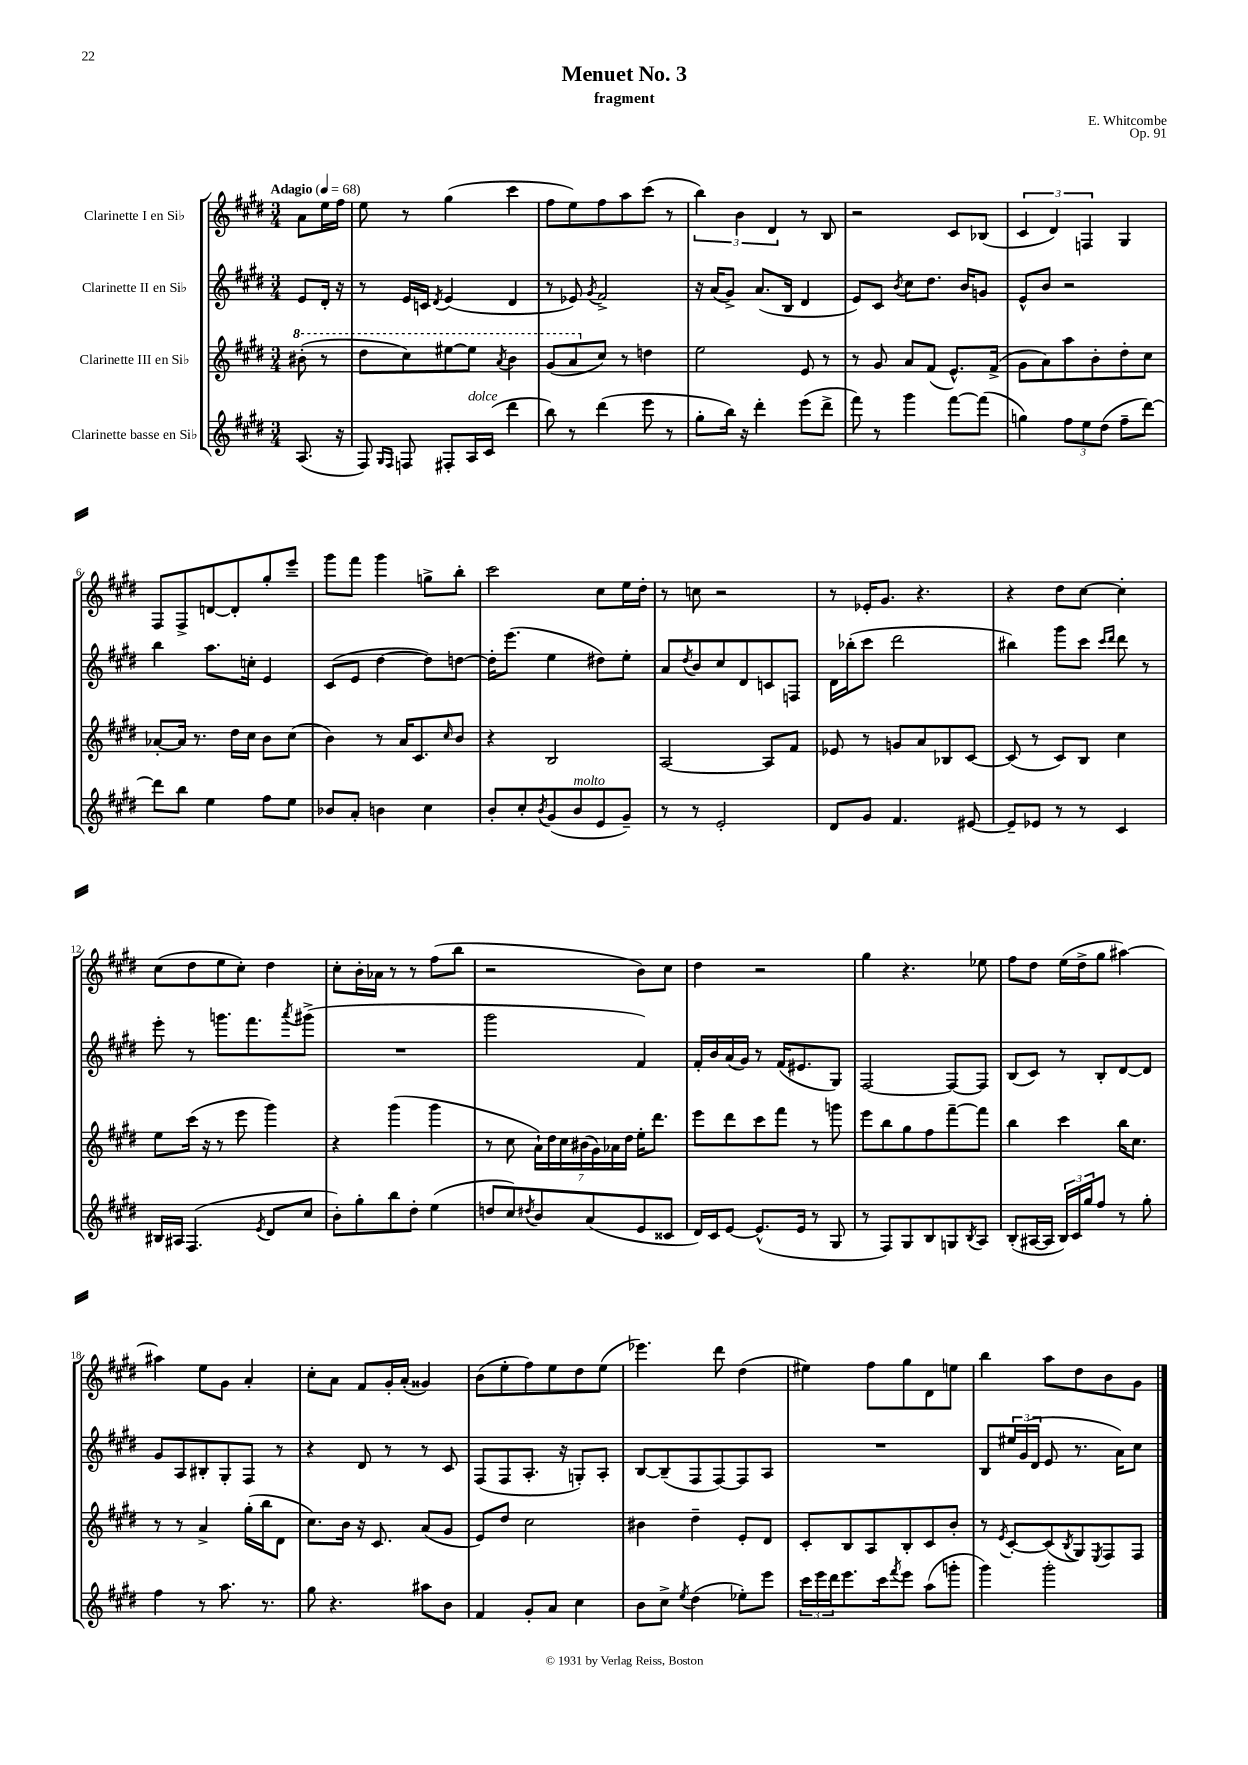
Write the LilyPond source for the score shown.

\header { title = "Menuet No. 3" composer = "E. Whitcombe" subtitle = "fragment" opus = "Op. 91" }
<<
\new StaffGroup <<
\new Staff = "s0" \with { instrumentName = "Clarinette I en Sib" } {
    \clef treble \key e \major \numericTimeSignature \time 3/4 \partial 4 \tempo "Adagio" 4 = 68
    a'8 e''16 fis''16 |
    e''8 r8 gis''4( cis'''4 |
    fis''8 e''8) fis''8 a''8 cis'''8( r8 |
    \tuplet 3/2 { b''4) b'4 dis'4 } r8 b8 |
    r2 cis'8 bes8( |
    \tuplet 3/2 { cis'4 dis'4) f4 } gis4 |
    fis8 fis8-> d'8~ d'8-. gis''8-. e'''8-- |
    gis'''8 fis'''8 gis'''4 g''8-> b''8-. |
    cis'''2 cis''8 e''16 dis''16-. |
    r8 c''8 r2 |
    r8 ees'16-. gis'8. r4. |
    r4 dis''8 cis''8~ cis''4-. |
    cis''8( dis''8 e''8 cis''8-.) dis''4 |
    cis''8-. b'16-. aes'16 r8 r8 fis''8( b''8 |
    r2 b'8) cis''8 |
    dis''4 r2 |
    gis''4 r4. ees''8 |
    fis''8 dis''8 e''16( dis''16-> gis''8 ais''4~) |
    ais''4 e''8 gis'8 a'4-. |
    cis''8-. a'8 fis'8 gis'16-. a'16-.( gisis'4) |
    b'8( e''8-. fis''8) e''8 dis''8 e''8( |
    ees'''4.) dis'''8 dis''4( |
    eis''4) fis''8 gis''8 dis'8 e''8 |
    b''4 a''8 dis''8 b'8 gis'8 \bar "|." |
}
\new Staff = "s1" \with { instrumentName = "Clarinette II en Sib" } {
    \clef treble \key e \major \numericTimeSignature \time 3/4 \partial 4
    e'8 dis'16-. r16 |
    r8 e'16 c'16 \acciaccatura { dis'8 } e'4( dis'4 |
    r8 ees'8) \acciaccatura { gis'8 } fis'2-> |
    r16 a'16( gis'8->) a'8.( b16 dis'4 |
    e'8) cis'8 \acciaccatura { b'8 } cis''8 dis''8. b'16 g'8 |
    e'8-^ b'8 r2 |
    b''4 a''8. c''16-. e'4 |
    cis'8( e'8 dis''4~ dis''8) d''8~ |
    d''16-. e'''8.( e''4 dis''8) e''8-. |
    a'8 \acciaccatura { dis''8 } b'8 cis''8 dis'8 c'8 f8 |
    dis'16 bes''16-.( cis'''8 dis'''2 |
    bis''4) gis'''8 cis'''8 \grace { cis'''16 dis'''16 } dis'''8 r8 |
    e'''8-. r8 g'''8. fis'''8. \acciaccatura { a'''8 } gis'''8->( |
    R2. |
    gis'''2 fis'4) |
    fis'16-. b'16 a'16( gis'16) r8 fis'16( eis'8. gis8) |
    fis2~ fis8~ fis8 |
    b8( cis'8) r8 b8-. dis'8~ dis'8 |
    gis'8 a8 bis8-. gis8-. fis8 r8 |
    r4 dis'8 r8 r8 cis'8 |
    fis8( fis8 a8.-. r16 g8-.) a8-. |
    b8~ b8--( fis8 fis8~) fis8 a8 |
    R2. |
    b8 \tuplet 3/2 { eis''16 gis'16( dis'16 } e'8 r8. a'16) cis''8 \bar "|." |
}
\new Staff = "s2" \with { instrumentName = "Clarinette III en Sib" } {
    \clef treble \key e \major \numericTimeSignature \time 3/4 \partial 4
    \ottava #1 bis''8-.( r8 |
    dis'''8 cis'''8) eis'''8~ eis'''8 \acciaccatura { a''8 } b''4 |
    gis''8( a''8 \ottava #0 cis''8) r8 d''4 |
    e''2 e'8 r8 |
    r8 gis'8 a'8 fis'8( e'8.-^) fis'16->( |
    gis'8 a'8) a''8 b'8-. dis''8-. cis''8 |
    aes'8~-. aes'16 r8. dis''16 cis''16 b'8 cis''8( |
    b'4) r8 a'16 cis'8. \grace { cis''16 } b'8 |
    r4 b2 |
    a2~ a8 fis'8 |
    ees'8 r8 g'8 a'8 bes8 cis'8~ |
    cis'8( r8 cis'8) b8 cis''4 |
    e''8 cis'''16( r16 r8 e'''8 gis'''4) |
    r4 gis'''4( gis'''4 |
    r8 cis''8 \tuplet 7/4 { a'16-!) dis''16 cis''16 bis'16( gis'16) aes'16 dis''16 } e''16-. dis'''8. |
    e'''8 dis'''8 cis'''8 fis'''8 r8 g'''8 |
    e'''8 b''8 gis''8 fis''8 fis'''8~-- fis'''8 |
    b''4 cis'''4 b''16 cis''8. |
    r8 r8 a'4-> gis''16-.( b''16 dis'8 |
    cis''8.) b'16 r16 cis'8. a'8( gis'8 |
    e'8) dis''8 cis''2 |
    bis'4 dis''4-- e'8-. dis'8 |
    cis'8-. b8 a8 b8-. cis'8 b'8-. |
    r8 \acciaccatura { e'8 } cis'8~-. cis'8( \acciaccatura { b8 } gis8) \acciaccatura { e8 } fis8 fis8 \bar "|." |
}
\new Staff = "s3" \with { instrumentName = "Clarinette basse en Sib" } {
    \clef treble \key e \major \numericTimeSignature \time 3/4 \partial 4
    a8.( r16 |
    fis8) \grace { gis16 fis16 } f8 fis8-. a16^\markup { \italic "dolce" } cis'16( dis'''4 |
    b''8) r8 dis'''4( e'''8 r8 |
    gis''8-. b''16) r16 dis'''4-. e'''8( dis'''8-> |
    fis'''8) r8 gis'''4 fis'''8~ fis'''8( |
    g''4) \tuplet 3/2 { fis''8 e''8 dis''8( } fis''8-- dis'''8~) |
    dis'''8 b''8 e''4 fis''8 e''8 |
    bes'8 a'8-. b'4 cis''4 |
    b'8-. cis''8-. \acciaccatura { b'8 } gis'8( b'8^\markup { \italic "molto" } e'8 gis'8--) |
    r8 r8 e'2-. |
    dis'8 gis'8 fis'4. eis'8~ |
    eis'8-- ees'8 r8 r8 cis'4 |
    bis16 ais16 fis4.( \acciaccatura { e'8 } dis'8 cis''8 |
    b'8-.) gis''8-. b''8 dis''8-. e''4( |
    d''8 cis''8) \acciaccatura { dis''8 } b'8 a'8( e'8 cisis'8 |
    dis'16) cis'16 e'8~ e'8.-^( e'16 r8 gis8 |
    r8 fis8) gis8 b8 g8 \acciaccatura { b8 } a8 |
    b8-.( ais16~ ais16 \tuplet 3/2 { b16) cis'16 gis''16 } fis''8 r8 gis''8-. |
    fis''4 r8 a''8. r8. |
    gis''8 r4. ais''8 b'8 |
    fis'4 gis'8-. a'8 cis''4 |
    b'8 cis''8-> \acciaccatura { e''8 } dis''4( ees''8-.) e'''8 |
    \tuplet 3/2 { cis'''16 e'''16 dis'''16 } e'''8. cis'''16 \acciaccatura { fis'''8 } e'''8 a''8( g'''8-. |
    gis'''4) gis'''2-. \bar "|." |
}
>>
>>
